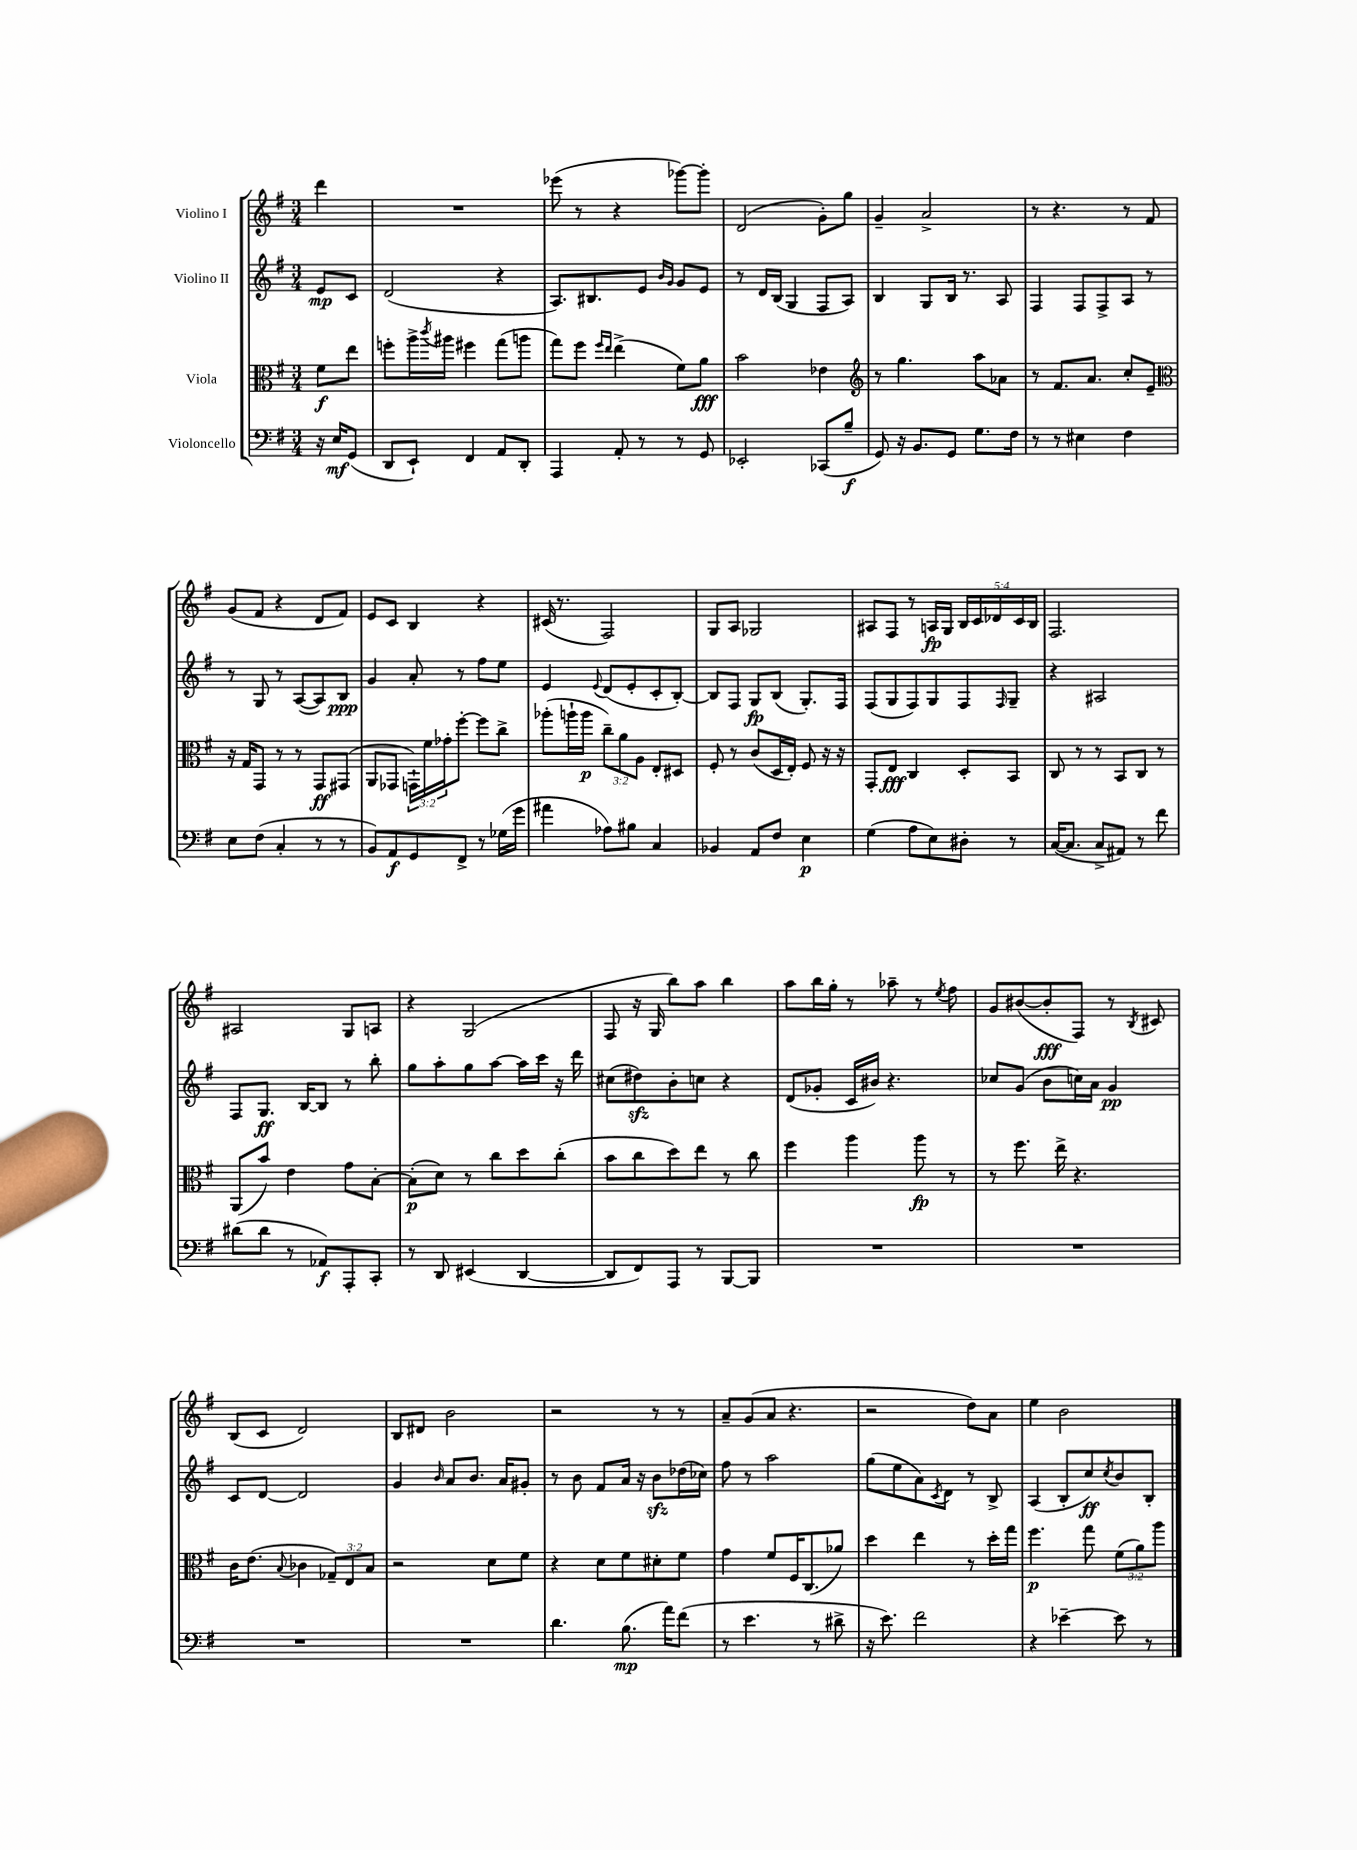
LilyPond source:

<<
\new StaffGroup <<
\new Staff = "s0" \with { instrumentName = "Violino I" } {
    \clef treble \key g \major \numericTimeSignature \time 3/4 \override Staff.TupletNumber.text = #tuplet-number::calc-fraction-text \partial 4
    d'''4 |
    R2. |
    ees'''8( r8 r4 ges'''8~) ges'''8-. |
    d'2( g'8-.) g''8 |
    g'4-- a'2-> |
    r8 r4. r8 fis'8 |
    g'8( fis'8 r4 d'8 fis'8) |
    e'8 c'8 b4 r4 |
    cis'16( r8. fis2) |
    g8 a8 ges2 |
    ais8 fis8 r8 a16\fp g16 \tuplet 5/4 { b16 c'16 des'16 c'16 b16 } |
    fis2. |
    ais2 g8 a8 |
    r4 g2( |
    fis8 r16 g16 b''8) a''8 b''4 |
    a''8 b''16 g''16-. r8 aes''8-- r8 \acciaccatura { e''8 } fis''8 |
    g'8 bis'8~( bis'8-.\fff fis8) r8 \acciaccatura { b8 } cis'8 |
    b8( c'8 d'2) |
    b8 dis'8 b'2 |
    r2 r8 r8 |
    a'8-- g'8( a'8 r4. |
    r2 d''8) a'8 |
    e''4 b'2 \bar "|." |
}
\new Staff = "s1" \with { instrumentName = "Violino II" } {
    \clef treble \key g \major \numericTimeSignature \time 3/4 \partial 4
    e'8\mp c'8 |
    d'2( r4 |
    a8.) bis8. e'8 \grace { b'16 g'16 } g'8 e'8 |
    r8 d'16 b16( g4 fis8 a8) |
    b4 g8 b16 r8. a8 |
    fis4 fis8 fis8-> a8 r8 |
    r8 g8 r8 a8~( a8) b8\ppp |
    g'4 a'8-. r8 fis''8 e''8 |
    e'4 \appoggiatura { e'8 } d'8( e'8-. c'8-. b8~-.) |
    b8 fis8 g8\fp b8( g8.-.) fis16 |
    fis8( g8 fis8) g8 fis8 \grace { fis16 } g8-- |
    r4 ais2 |
    fis8 g8.\ff b16~ b8 r8 b''8-. |
    g''8 a''8-. g''8 a''8~ a''16 c'''16 r16 d'''16 |
    cis''8( dis''8\sfz) b'8-. c''8 r4 |
    d'8( ges'8-. c'16 bis'16) r4. |
    ces''8 g'8( b'8 c''16) a'16 g'4\pp |
    c'8 d'8~ d'2 |
    g'4 \grace { b'16 } a'8 b'8. a'16 gis'8-. |
    r8 b'8 fis'8 a'16 r16 b'8\sfz des''16( ces''16) |
    fis''8 r8 a''2 |
    g''8( e''8 a'8) \acciaccatura { c'8 } d'8 r8 b8-> |
    a4( b8-. c''8\ff) \acciaccatura { c''8 } b'8 b8-. \bar "|." |
}
\new Staff = "s2" \with { instrumentName = "Viola" } {
    \clef alto \key g \major \numericTimeSignature \time 3/4 \override Staff.TupletNumber.text = #tuplet-number::calc-fraction-text \partial 4
    fis'8\f e''8 |
    f''8-. a''16-> \acciaccatura { c'''8 } ais''16 fis''4 g''8( a''8 |
    g''8) fis''8 \grace { fis''16 e''16 } e''4->( fis'8) a'8\fff |
    b'2 ees'4 |
    \clef treble r8 g''4. a''8 aes'8 |
    r8 fis'8. a'8. c''8-. e'8-- |
    \clef alto r16 g16 g,8 r8 r8 g,8\ff gis,8( |
    a,8 ges,8 \tuplet 3/2 { g,16-!) fis'16 ges'16-. } fis''8~-. fis''8 c''8-> |
    aes''8-.( a''16-! a''16\p \tuplet 3/2 { c''8--) a'8 a8 } e8-. dis8 |
    fis8-. r8 c'8( d16 e16-.) fis8 r16 r16 |
    g,8-. e8\fff c4 d8-. b,8 |
    c8 r8 r8 b,8 c8 r8 |
    a,8( b'8) e'4 g'8 b8~-. |
    b8-.\p( d'8) r8 c''8 d''8 c''8-.( |
    b'8 c''8 d''8) e''8 r8 c''8 |
    fis''4 a''4 a''8\fp r8 |
    r8 fis''8. e''16-> r4. |
    c'16 e'8.( \appoggiatura { b8 } ces'4 \tuplet 3/2 { ges8--) e8 b8 } |
    r2 d'8 fis'8 |
    r4 d'8 fis'8 dis'8-. fis'8 |
    g'4 fis'8 fis16 c8.( aes'8) |
    d''4 e''4 r8 d''16-. g''16 |
    fis''4.\p g''8 \tuplet 3/2 { fis'8( a'8) a''8 } \bar "|." |
}
\new Staff = "s3" \with { instrumentName = "Violoncello" } {
    \clef bass \key g \major \numericTimeSignature \time 3/4 \partial 4
    r16 e16\mf g,8( |
    d,8 e,8-!) fis,4 a,8 d,8-. |
    a,,4 a,8-. r8 r8 g,8 |
    ees,2-. ces,8( b8--\f |
    g,8) r16 b,8. g,8 g8. fis16 |
    r8 r8 eis4 fis4 |
    e8 fis8( c4-. r8 r8 |
    b,8) a,8\f g,8 fis,8-> r8 ges16( g'16 |
    ais'4 aes8) bis8 c4 |
    bes,4 a,8 fis8 e4\p |
    g4( a8 e8) dis8-. r8 |
    c16~( c8. c8-> ais,8) r8 fis'8 |
    dis'8( dis'8 r8 aes,8\f) a,,8-. c,8-. |
    r8 d,8 eis,4( d,4~ |
    d,8 fis,8) a,,8 r8 b,,8~ b,,8 |
    R2. |
    R2. |
    R2. |
    R2. |
    d'4. b8.\mp( a'16) fis'8( |
    r8 e'4. r8 dis'8-> |
    r16 e'8.) fis'2 |
    r4 ees'4~-- ees'8 r8 \bar "|." |
}
>>
>>
\layout { \context { \Score \remove "Bar_number_engraver" } }
